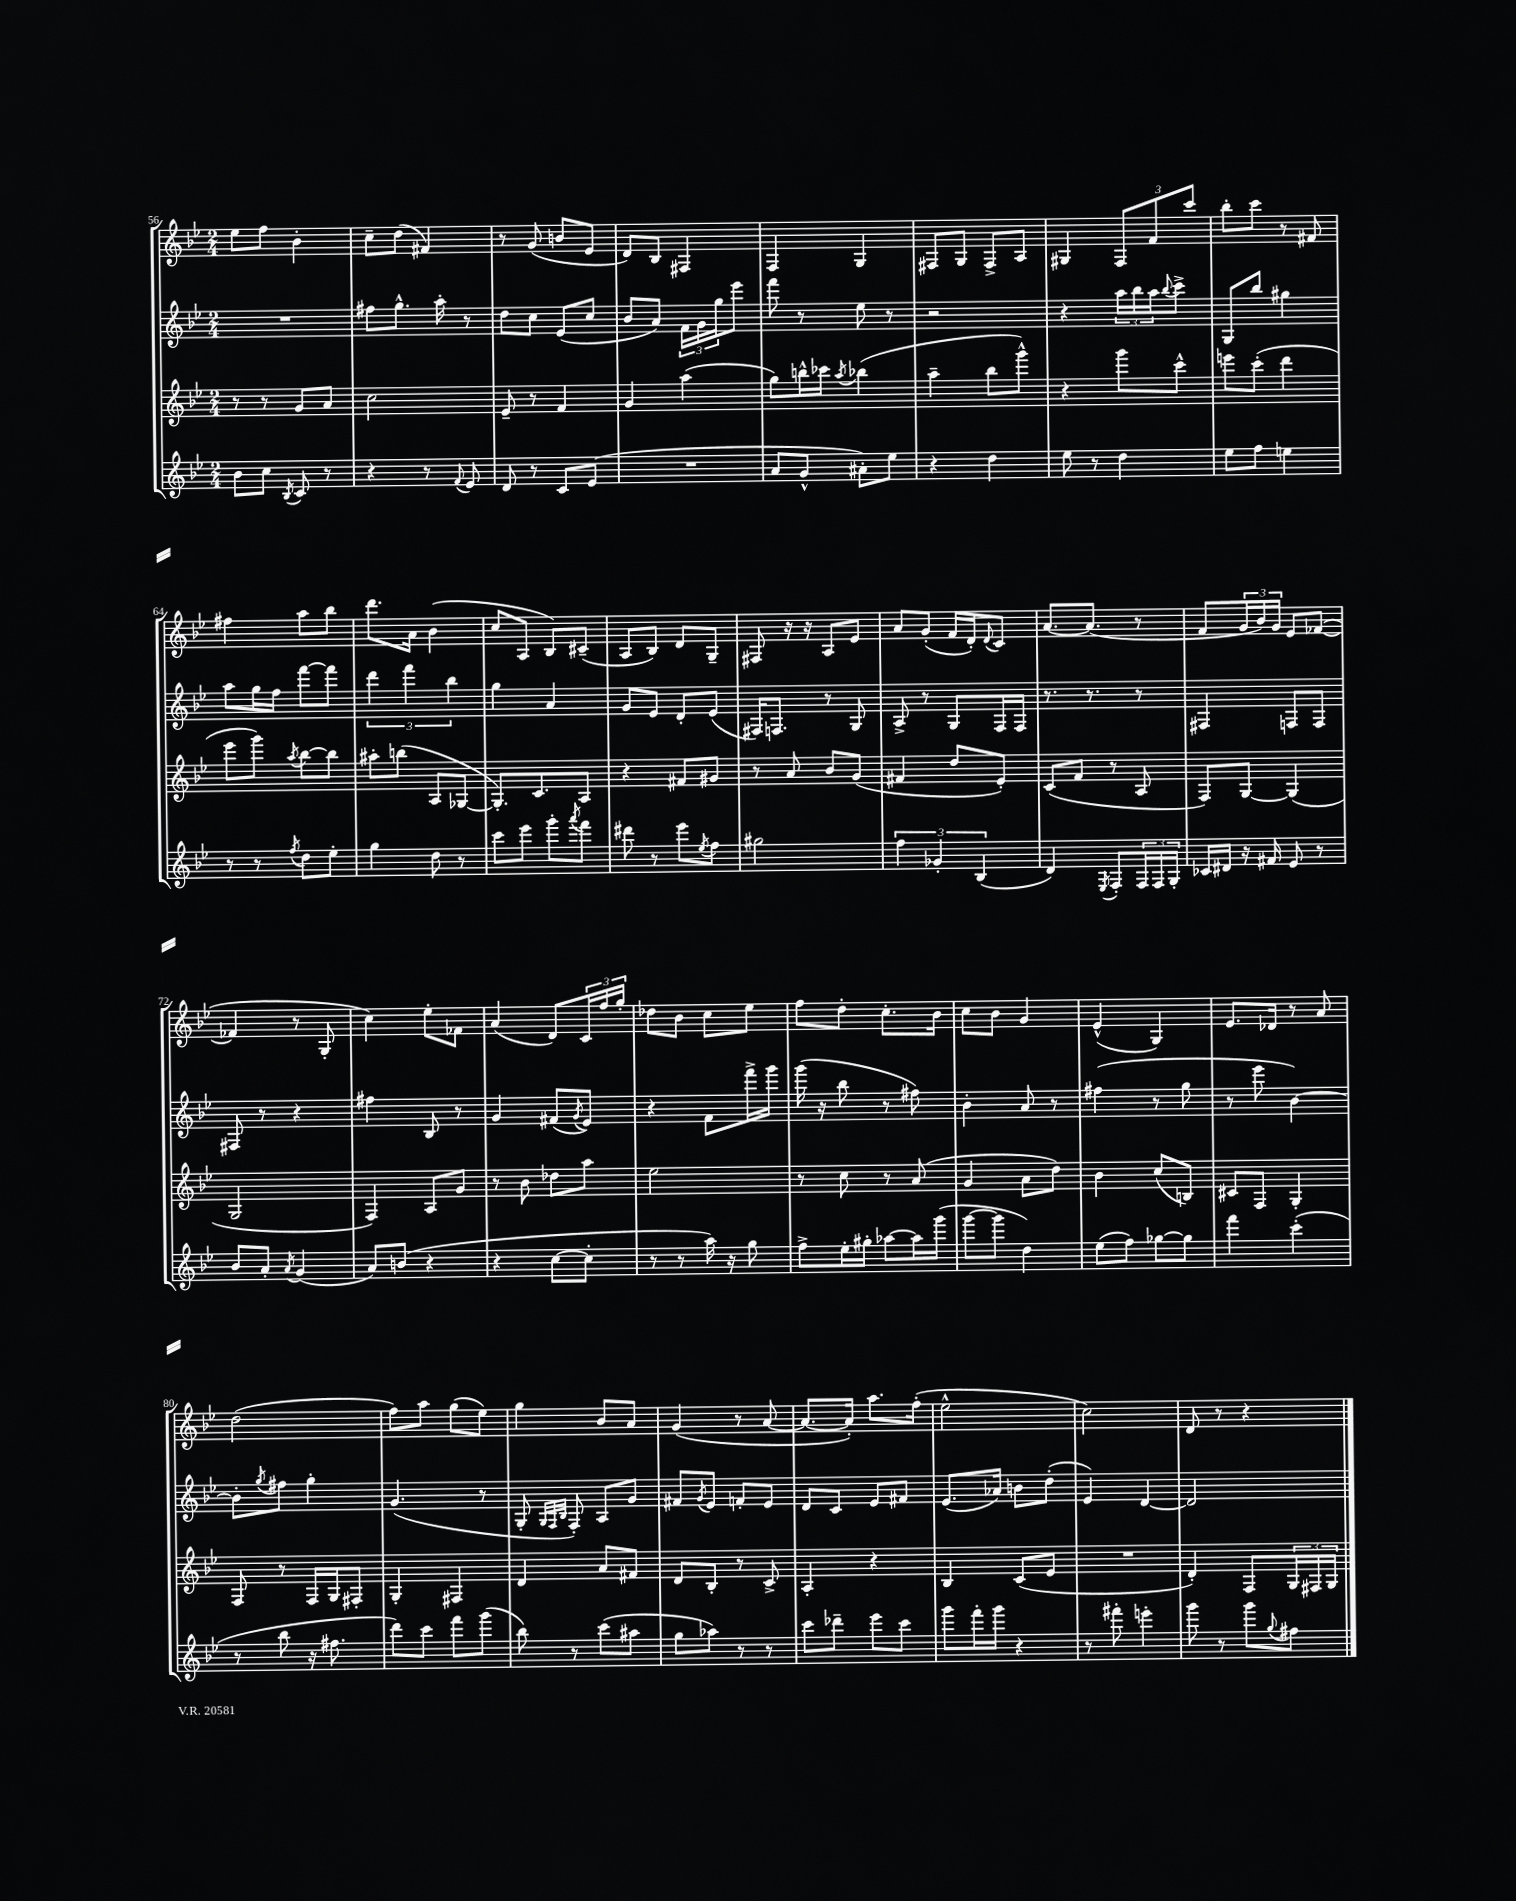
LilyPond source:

<<
\new StaffGroup <<
\new Staff = "s0" {
    \clef treble \key bes \major \numericTimeSignature \time 2/4
    ees''8 f''8 bes'4-. |
    c''8-- d''8( fis'4) |
    r8 g'8( b'8 ees'8 |
    d'8) bes8 fis4 |
    f4 g4 |
    fis8 g8 fis8-> a8 |
    gis4 \tuplet 3/2 { f8 f'8 c'''8 } |
    bes''8-. c'''8 r8 fis'8 |
    fis''4 a''8 bes''8 |
    d'''8. a'16 bes'4( |
    c''8 a8 bes8) cis'8--( |
    a8 bes8) d'8 g8-- |
    fis8 r16 r16 a8 ees'8 |
    a'8 g'8-.( f'16 d'16-.) \appoggiatura { d'8 } c'8 |
    a'8.~ a'8.( r8 |
    f'8 \tuplet 3/2 { g'16 bes'16) g'16 } ees'8 fes'8~( |
    fes'4 r8 g8-. |
    c''4) ees''8-. fes'8 |
    a'4( d'8) \tuplet 3/2 { c'16 f''16 g''16-. } |
    des''8 bes'8 c''8 ees''8 |
    f''8 d''8-. c''8.-. bes'16 |
    c''8 bes'8 g'4 |
    ees'4-^( g4) |
    ees'8. des'16 r8 a'8 |
    d''2( |
    f''8) a''8 g''8( ees''8) |
    g''4 bes'8 a'8 |
    g'4( r8 a'8~ |
    a'8.~ a'16-.) a''8. f''16-.( |
    ees''2-^ |
    c''2) |
    d'8 r8 r4 \bar "|." |
}
\new Staff = "s1" {
    \clef treble \key bes \major \numericTimeSignature \time 2/4
    R2 |
    fis''8 g''8.-^ a''16-. r8 |
    d''8 c''8 ees'8( c''8 |
    bes'8 a'8) \tuplet 3/2 { f'16 g'16 g''16 } ees'''8 |
    f'''8 r8 ees''8 r8 |
    r2 |
    r4 \tuplet 3/2 { a''16 bes''16 a''16 } \appoggiatura { bes''8 } c'''8-> |
    g8 bes''8 gis''4 |
    a''8 g''16 f''16 f'''8~ f'''8 |
    \tuplet 3/2 { d'''4 f'''4 bes''4 } |
    g''4 a'4 |
    g'8 ees'8 d'8-. ees'8( |
    fis16) f8. r8 g8 |
    a8-> r8 g8 f16 f16 |
    r8. r8. r8 |
    fis4 f8 f8 |
    fis8 r8 r4 |
    fis''4 bes8 r8 |
    g'4 fis'8( \acciaccatura { g'8 } ees'8) |
    r4 f'8 f'''16-> g'''16 |
    g'''16( r16 bes''8 r8 fis''8) |
    bes'4-. a'8 r8 |
    fis''4( r8 g''8 |
    r8 ees'''8 bes'4~) |
    bes'8-. \acciaccatura { g''8 } fis''8 g''4-. |
    g'4.( r8 |
    g8-. \grace { g32 f32 bes32 } f8-.) a8 g'8 |
    fis'8 \acciaccatura { g'8 } ees'8 f'8-. ees'8 |
    d'8 c'8 ees'8 fis'8 |
    ees'8.( aes'16) b'8 d''8-.( |
    ees'4) d'4~ |
    d'2 \bar "|." |
}
\new Staff = "s2" {
    \clef treble \key bes \major \numericTimeSignature \time 2/4
    r8 r8 g'8 a'8 |
    c''2 |
    ees'8-- r8 f'4 |
    g'4 a''4( |
    g''8) b''16-^ ces'''16 \acciaccatura { a''8 } bes''4( |
    a''4-- bes''8 g'''8-^) |
    r4 g'''8 c'''8-^ |
    e'''8 c'''8-.( d'''4 |
    ees'''8 g'''8) \acciaccatura { a''8 } bes''8~ bes''8 |
    ais''8-. b''8( a8 ges8~ |
    ges8.-.) c'8. a8 |
    r4 fis'8 gis'8 |
    r8 a'8 bes'8 g'8( |
    fis'4 d''8 ees'8-.) |
    c'8( f'8 r8 a8 |
    f8) g8~ g4( |
    g2 |
    f4) a8 g'8 |
    r8 bes'8 des''8 a''8 |
    ees''2 |
    r8 c''8 r8 a'8( |
    g'4 a'8 d''8) |
    bes'4 c''8( b8) |
    cis'8 f8 g4-. |
    f8 r8 f16 g16 fis8-. |
    g4-. fis4 |
    d'4 a'8 fis'8 |
    d'8 bes8-. r8 c'8-> |
    a4-. r4 |
    bes4 c'8( ees'8 |
    R2 |
    d'4-.) f8 \tuplet 3/2 { g16 fis16 g16 } \bar "|." |
}
\new Staff = "s3" {
    \clef treble \key bes \major \numericTimeSignature \time 2/4
    bes'8 c''8 \acciaccatura { bes8 } c'8 r8 |
    r4 r8 \appoggiatura { f'8 } ees'8 |
    d'8 r8 c'8 ees'8( |
    R2 |
    a'8 g'8-^ ais'8-.) ees''8 |
    r4 d''4 |
    ees''8 r8 d''4 |
    ees''8 f''8 e''4 |
    r8 r8 \acciaccatura { f''8 } d''8 ees''8-. |
    g''4 d''8 r8 |
    c'''8 ees'''8 g'''8-. \acciaccatura { a'''8 } f'''8 |
    dis'''8 r8 ees'''8 \acciaccatura { ees''8 } f''8 |
    gis''2 |
    \tuplet 3/2 { f''4 ges'4-. bes4( } |
    d'4) \acciaccatura { ees8 } f8-. \tuplet 3/2 { f16 f16 g16-. } |
    ces'16 dis'16 r16 fis'16 ees'8 r8 |
    bes'8 a'8-. \acciaccatura { a'8 } g'4( |
    a'8) b'8( r4 |
    r4 c''8~ c''8-. |
    r8 r8 a''16) r16 g''8 |
    f''8-> ees''16-. gis''16-. aes''8~ aes''16 g'''16( |
    g'''8~ g'''8 d''4) |
    ees''8( f''8) ges''8~ ges''8 |
    f'''4 c'''4-.( |
    r8 bes''8 r16 fis''8. |
    d'''8) c'''8 f'''8 g'''8( |
    bes''8) r8 c'''8( ais''8 |
    g''8 aes''8) r8 r8 |
    c'''8 des'''8-- ees'''8 c'''8 |
    g'''8 f'''16-. g'''16 r4 |
    r8 fis'''8-. e'''4-. |
    g'''8 r8 g'''8 \appoggiatura { g''8 } fis''8 \bar "|." |
}
>>
>>
\layout { \context { \Score currentBarNumber = #56 } }
